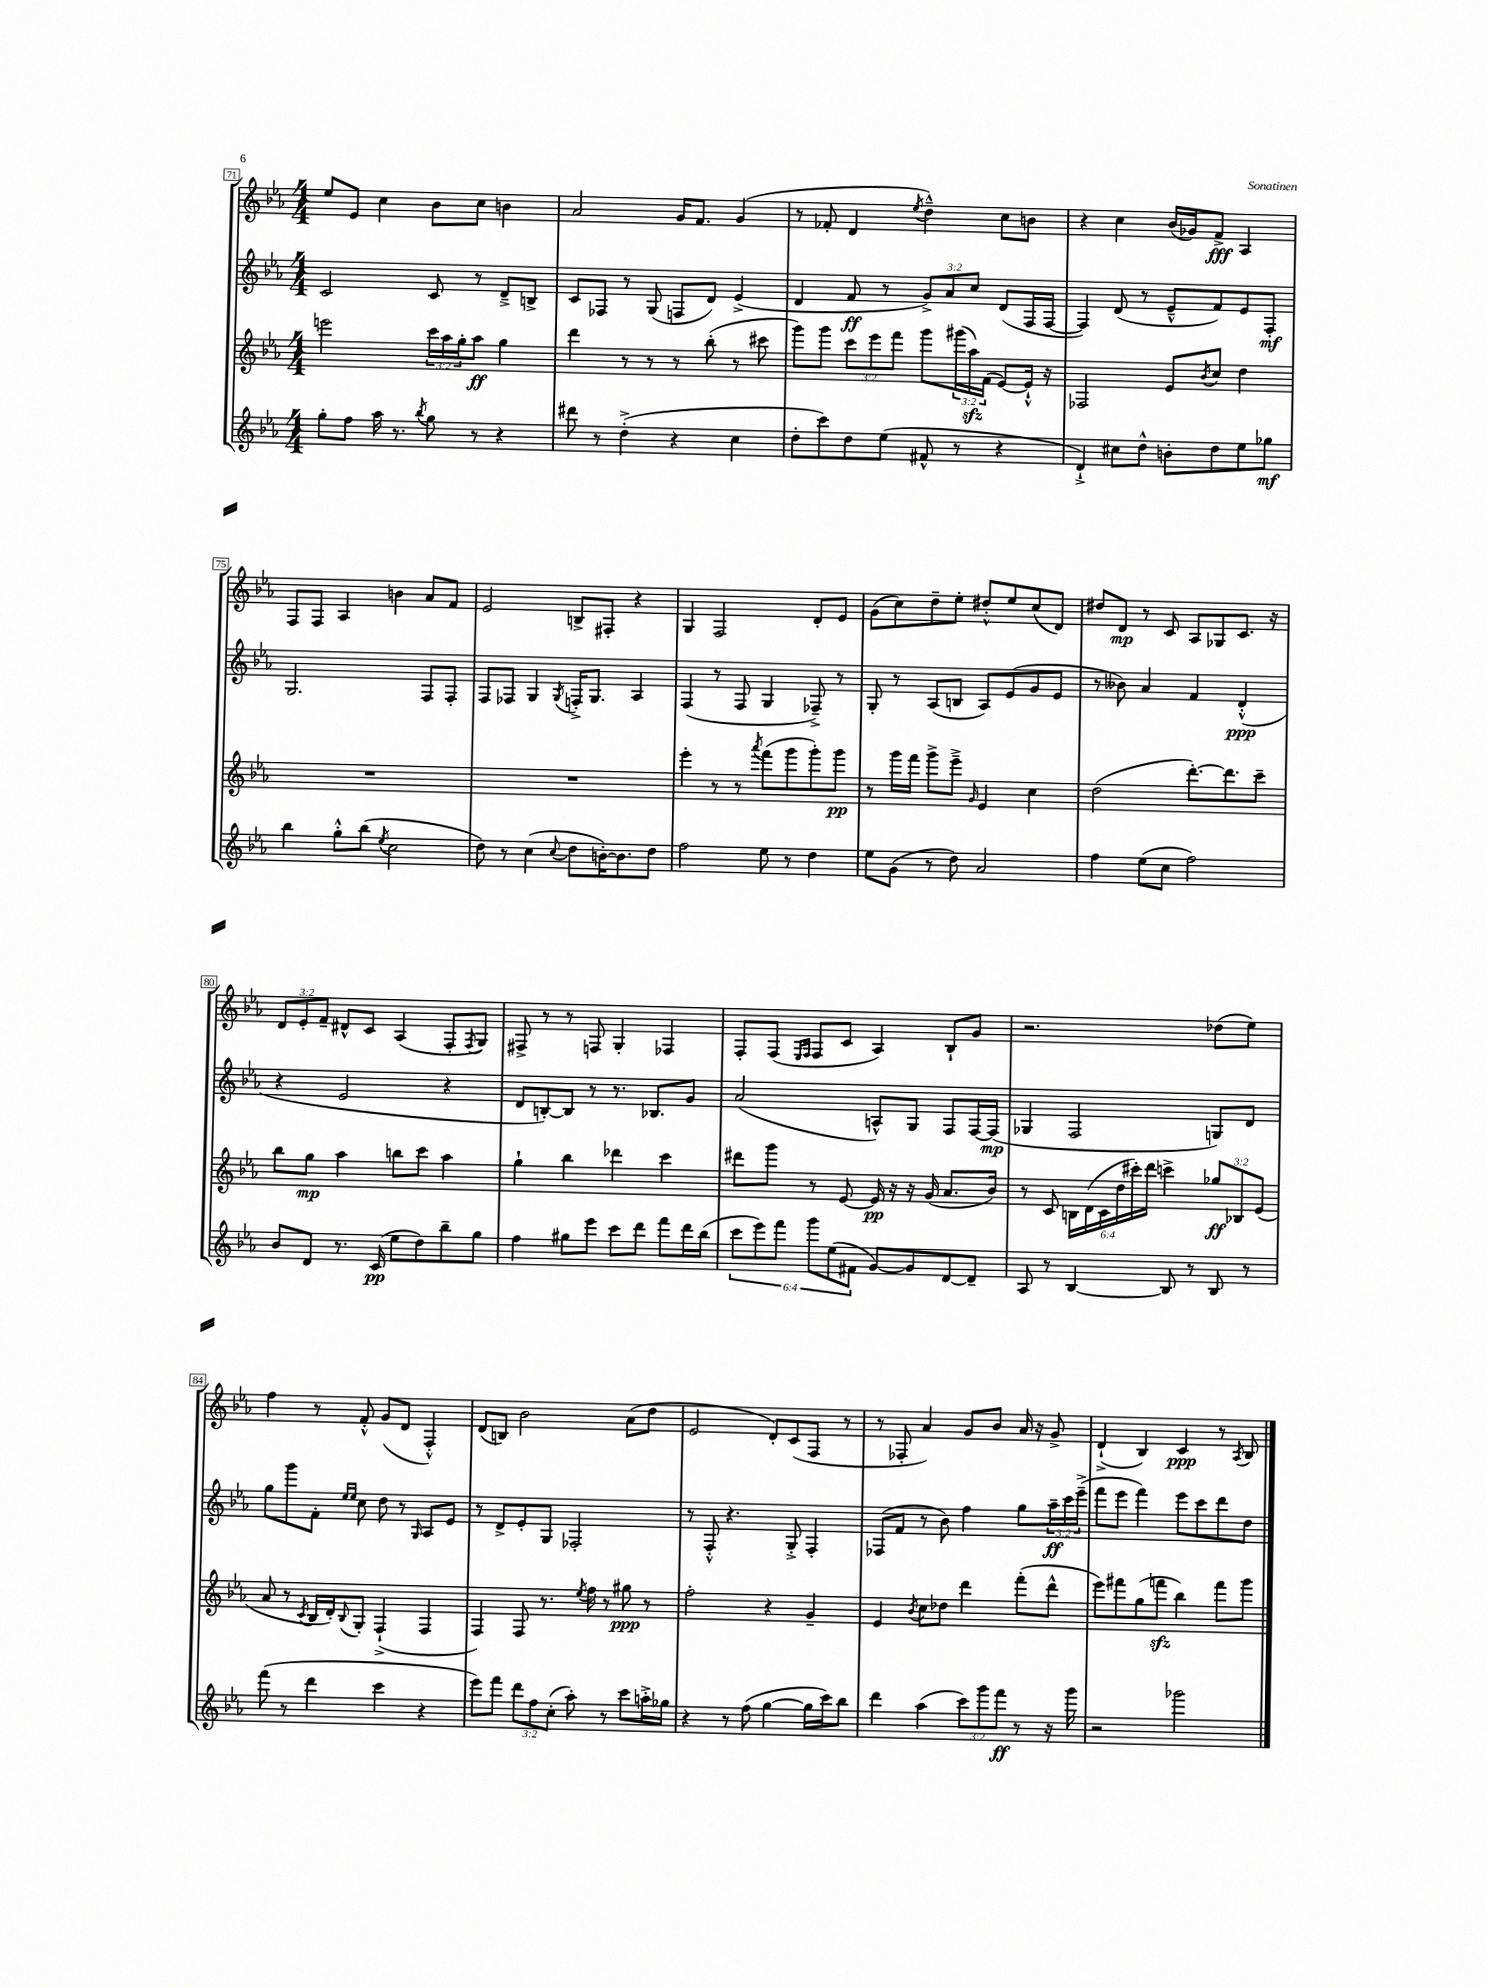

**kern	**dynam	**kern	**dynam	**kern	**dynam	**kern	**dynam
*part4	*part4	*part3	*part3	*part2	*part2	*part1	*part1
*staff4	*staff4	*staff3	*staff3	*staff2	*staff2	*staff1	*staff1
*clefG2	*	*clefG2	*	*clefG2	*	*clefG2	*
*k[b-e-a-]	*	*k[b-e-a-]	*	*k[b-e-a-]	*	*k[b-e-a-]	*
*M4/4	*	*M4/4	*	*M4/4	*	*M4/4	*
=71	=71	=71	=71	=71	=71	=71	=71
8gg'\L	.	2eeen\	.	2c/	.	8ee-/L	.
8ff\J	.	.	.	.	.	8e-/J	.
16aa-\	.	.	.	.	.	4cc\	.
8.r	.	.	.	.	.	.	.
8qbb-/	.	.	.	.	.	.	.
8gg\	.	24ccc\LL	.	8c/	.	8b-\L	.
.	.	24aa-\	.	.	.	.	.
.	.	24gg'\J	.	.	.	.	.
8r	.	8aa-\J	ff	8r	.	8cc\J	.
4r	.	4gg\	.	8d~^/L	.	4bn\	.
.	.	.	.	8Bn^/J	.	.	.
=72	=72	=72	=72	=72	=72	=72	=72
8ddd#X\	.	4ddd\	.	8c/L	.	2a-/	.
8r	.	.	.	8F-X/J	.	.	.
(4dd'^\	.	8r	.	8r	.	.	.
.	.	8r	.	(8G/	.	.	.
4r	.	8r	.	8Fn/L	.	16g/KL	.
.	.	.	.	.	.	8.f/J	.
.	.	(8bb-'\	.	8d/J)	.	.	.
4cc\	.	8r	.	(4e-^/	.	(4g/	.
.	.	8ccc#X\	.	.	.	.	.
=73	=73	=73	=73	=73	=73	=73	=73
8dd'\L	.	8ggg\L)	.	4d/	.	8r	.
8ccc\)	.	8ggg\J	.	.	.	8f-X'/	.
8dd\	.	12ccc\L	.	8f/	ff	4d/	.
.	.	12eee-\	.	.	.	.	.
(8ee-\J	.	.	.	8r	.	.	.
.	.	12fff\J	.	.	.	.	.
.	.	.	.	.	.	8qee-/	.
8f#X^^/	.	8ggg\L	.	12g^/L)	.	4dd~^^\)	.
.	.	.	.	12a-/	.	.	.
8r	.	(24ggg#X\L	.	.	.	.	.
.	.	24aa-zz\)	.	12cc/J	.	.	.
.	.	(24f\JJ	.	.	.	.	.
4r	.	[8e-/L)	.	(8d/L	.	8cc\L	.
.	.	16e-`^^/Jk]	.	16F/L	.	8bn\J	.
.	.	16r	.	[16F/JJ	.	.	.
=74	=74	=74	=74	=74	=74	=74	=74
4d`^/)	.	2F-X/	.	4F/])	.	4r	.
8cc#X\L	.	.	.	(8d/	.	4cc\	.
8dd^^\J	.	.	.	8r	.	.	.
8bn'\L	.	8e-/L	.	8e-~^^/L	.	(16b-/LL	.
.	.	.	.	.	.	16g-X/J)	.
.	.	8qb-/	.	.	.	.	.
8dd\	.	8cc/J	.	8f/)	.	8f^/J	fff
8ee-\	.	4dd\	.	8e-/	.	4A-/	.
8gg-X\J	mf	.	.	8F'/J	mf	.	.
!!LO:LB:g=z
=75	=75	=75	=75	=75	=75	=75	=75
4bb-\	.	1r	.	2.G/	.	8F/L	.
.	.	.	.	.	.	8F/J	.
8gg'^^\L	.	.	.	.	.	4A-/	.
(8bb-\J	.	.	.	.	.	.	.
8qee-/	.	.	.	.	.	.	.
2cc\	.	.	.	.	.	4bn\	.
.	.	.	.	8F/L	.	8a-/L	.
.	.	.	.	8F'/J	.	8f/J	.
=76	=76	=76	=76	=76	=76	=76	=76
8dd\)	.	1r	.	8F/L	.	2e-/	.
8r	.	.	.	8F-X/J	.	.	.
(4cc\	.	.	.	4G/	.	.	.
8qqcc/	.	.	.	8qG/	.	.	.
8dd\L	.	.	.	16Fn'^/KL	.	8Bn^/L	.
.	.	.	.	8.G/J	.	.	.
[16bn'\K)	.	.	.	.	.	8F#X'/J	.
8.b\]	.	.	.	.	.	.	.
.	.	.	.	4A-/	.	4r	.
8dd\J	.	.	.	.	.	.	.
=77	=77	=77	=77	=77	=77	=77	=77
2ff\	.	4eee-'\	.	(4F/	.	4G/	.
.	.	8r	.	8r	.	2F/	.
.	.	8r	.	8F/	.	.	.
.	.	8qaaa-/	.	.	.	.	.
8ee-\	.	(8fff\L	.	4G/	.	.	.
8r	.	8ggg\	.	.	.	.	.
4dd\	.	8ggg'\)	.	8F-X~^/)	.	8d'/L	.
.	.	8ggg\J	pp	8r	.	8e-/J	.
=78	=78	=78	=78	=78	=78	=78	=78
8ee-\L	.	8r	.	8G'/	.	(8g\L	.
(8g\J	.	16ggg\LL	.	8r	.	8cc\)	.
.	.	16fff\JJ	.	.	.	.	.
8r	.	8ggg^\L	.	(8A-/L	.	8dd~\	.
8dd\)	.	8eee-~^\J	.	8Bn/J	.	8ee-'\J	.
.	.	16qqg/	.	.	.	.	.
2a-/	.	4e-/	.	8A-/L)	.	8dd#X'^^/L	.
.	.	.	.	(8e-/	.	8ee-/	.
.	.	4cc\	.	8g/	.	(8cc/	.
.	.	.	.	8e-/J	.	8d/J)	.
=79	=79	=79	=79	=79	=79	=79	=79
4ff\	.	(2dd\	.	8r	.	8dd#X/L	.
.	.	.	.	8b--X\)	.	8d/J	mp
(8ee-\L	.	.	.	4a-/	.	8r	.
8cc\J	.	.	.	.	.	8c/	.
2ff\)	.	[8.ddd'\L)	.	4f/	.	8A-/L	.
.	.	.	.	.	.	8G-X/	.
.	.	8.ddd\]	.	.	.	.	.
.	.	.	.	(4d'^^/	ppp	8.c/J	.
.	.	8ccc~\J	.	.	.	.	.
.	.	.	.	.	.	16r	.
!!LO:LB:g=z
=80	=80	=80	=80	=80	=80	=80	=80
8b-/L	.	8bb-\L	.	4r	.	12d/L	.
.	.	.	.	.	.	12e-'/	.
8d/J	.	8gg\J	mp	.	.	.	.
.	.	.	.	.	.	12f~/J	.
8.r	.	4aa-\	.	2e-/	.	8d#X^^/L	.
.	.	.	.	.	.	8c/J	.
(16c/	pp	.	.	.	.	.	.
8ee-\L	.	8bbn\L	.	.	.	(4A-/	.
8dd\)	.	8ccc\J	.	.	.	.	.
8bb-~\	.	4aa-\	.	4r	.	8F'/L	.
.	.	.	.	.	.	8qF/	.
8gg\J	.	.	.	.	.	8G/J)	.
=81	=81	=81	=81	=81	=81	=81	=81
4ff\	.	4gg`\	.	8d/L	.	8F#X^/	.
.	.	.	.	[8Bn'/)	.	8r	.
8gg#X\L	.	4bb-\	.	8B/J]	.	8r	.
8eee-\J	.	.	.	8r	.	8Fn/	.
8ccc\L	.	4ddd-X\	.	8.r	.	4G'/	.
8ddd\J	.	.	.	.	.	.	.
.	.	.	.	8.B-X/L	.	.	.
8fff\L	.	4ccc\	.	.	.	4F-X/	.
16ddd\L	.	.	.	8g/J	.	.	.
(16bb-\JJ	.	.	.	.	.	.	.
=82	=82	=82	=82	=82	=82	=82	=82
12ccc\L	.	8ddd#X\L	.	(2a-/	.	8F'/L	.
12eee-\)	.	.	.	.	.	.	.
.	.	8ggg\J	.	.	.	(8F/J	.
12fff\J	.	.	.	.	.	.	.
.	.	.	.	.	.	16qqE-/LL	.
.	.	.	.	.	.	16qqF/JJ	.
12ggg\L	.	8r	.	.	.	8F/L	.
(12ee-\	.	.	.	.	.	.	.
.	.	[8e-/	.	.	.	8c/J	.
12f#X\J	.	.	.	.	.	.	.
[8g/L)	.	16e-/]	pp	8An^^/L)	.	4A-/)	.
.	.	16r	.	.	.	.	.
8g/]	.	16r	.	8G/J	.	.	.
.	.	(16g/	.	.	.	.	.
[8d/	.	8.a-/L	.	8F/L	.	8B-`/L	.
8d~/J]	.	.	.	[16F/L	.	8g/J	.
.	.	16b-/Jk)	.	(16F/JJ]	mp	.	.
=83	=83	=83	=83	=83	=83	=83	=83
8A-/	.	8r	.	4G-X/	.	2.r	.
8r	.	8c/	.	.	.	.	.
[4B-/	.	24Bn\LL	.	2F/	.	.	.
.	.	(24d\	.	.	.	.	.
.	.	24c\	.	.	.	.	.
.	.	24dd\	.	.	.	.	.
.	.	24ccc#X'\)	.	.	.	.	.
.	.	24ddd\JJ	.	.	.	.	.
8B-/]	.	4cccn^\	.	.	.	.	.
8r	.	.	.	.	.	.	.
8B-/	.	12gg-X/L	ff	8Gn/L)	.	(8dd-X\L	.
.	.	12B-X/	.	.	.	.	.
8r	.	.	.	8d/J	.	8ee-\J)	.
.	.	(12e-/J	.	.	.	.	.
!!LO:LB:g=z
=84	=84	=84	=84	=84	=84	=84	=84
(8fff\	.	8a-/	.	8gg\L	.	4ff\	.
8r	.	8r	.	8ggg\	.	.	.
.	.	8qc/	.	.	.	.	.
4ddd\	.	16B-/LL	.	8f'\J	.	8r	.
.	.	16d'/J)	.	.	.	.	.
.	.	.	.	16qqee-/LL	.	.	.
.	.	8qqB-/	.	16qqee-/JJ	.	.	.
.	.	8G'/J	.	8cc\	.	8f'^^/	.
4ccc\	.	(4F`^/	.	8dd\	.	(8g/L	.
.	.	.	.	8r	.	8d/J	.
.	.	.	.	16qqG/	.	.	.
4r	.	4F/	.	8A-/L	.	4F'^^/)	.
.	.	.	.	8e-/J	.	.	.
=85	=85	=85	=85	=85	=85	=85	=85
8eee-\L)	.	4F/)	.	8r	.	(8d/L	.
8fff\J	.	.	.	8d^/L	.	8Bn/J)	.
12ddd\L	.	8F/	.	8e-'/	.	2b-\	.
12ff\	.	.	.	.	.	.	.
.	.	8.r	.	8G/J	.	.	.
(12cc'\J	.	.	.	.	.	.	.
8aa-'\)	.	.	.	2F-X'/	.	.	.
.	.	8qee-/	.	.	.	.	.
.	.	16ff\	.	.	.	.	.
8r	.	8r	.	.	.	.	.
8ccc\L	.	8gg#X\	ppp	.	.	(8a-\L	.
16aan'^\L	.	8r	.	.	.	8dd\J	.
16gg-X\JJ	.	.	.	.	.	.	.
=86	=86	=86	=86	=86	=86	=86	=86
4r	.	2ff'\	.	8r	.	2e-/	.
.	.	.	.	8F'^^/	.	.	.
8r	.	.	.	4.r	.	.	.
(8ff\	.	.	.	.	.	.	.
[4gg\	.	4r	.	.	.	8d'/L)	.
.	.	.	.	8G'^/	.	(8c/	.
16gg\LL]	.	4g~/	.	4F'/	.	8F/J	.
16ccc\J)	.	.	.	.	.	.	.
8bb-\J	.	.	.	.	.	8r	.
=87	=87	=87	=87	=87	=87	=87	=87
4ddd\	.	4e-/	.	(8F-X/L	.	8r	.
.	.	.	.	8f/J	.	8F-X'/	.
.	.	8qb-/	.	.	.	.	.
(4aa-\	.	8cc\L	.	8r	.	4a-/)	.
.	.	8dd-X\J	.	8b-\)	.	.	.
12ccc\L)	.	4ddd\	.	4ff\	.	8g/L	.
12ggg\	.	.	.	.	.	.	.
.	.	.	.	.	.	8b-/J	.
12fff\J	ff	.	.	.	.	.	.
8r	.	(8fff'\L	.	8gg\L	.	16a-/	.
.	.	.	.	.	.	16r	.
16r	.	8ddd^^\J	.	24aa-~\L	ff	8g^/	.
.	.	.	.	24ccc\	.	.	.
16ggg\	.	.	.	.	.	.	.
.	.	.	.	(24eee-~^\JJ	.	.	.
=88	=88	=88	=88	=88	=88	=88	=88
2r	.	8eee-\L)	.	8fff\L	.	(4d`^/	.
.	.	8fff#X\	.	8eee-\J	.	.	.
.	.	(8gg\	.	4fff\)	.	4B-/)	.
.	.	8fffnzz\J	.	.	.	.	.
2ggg-X\	.	4bb-\)	.	8eee-\L	.	4c/	ppp
.	.	.	.	8ccc\	.	.	.
.	.	8fff\L	.	8ddd\	.	8r	.
.	.	.	.	.	.	8qA-/	.
.	.	8ggg\J	.	8dd\J	.	8B-/	.
==	==	==	==	==	==	==	==
*-	*-	*-	*-	*-	*-	*-	*-
